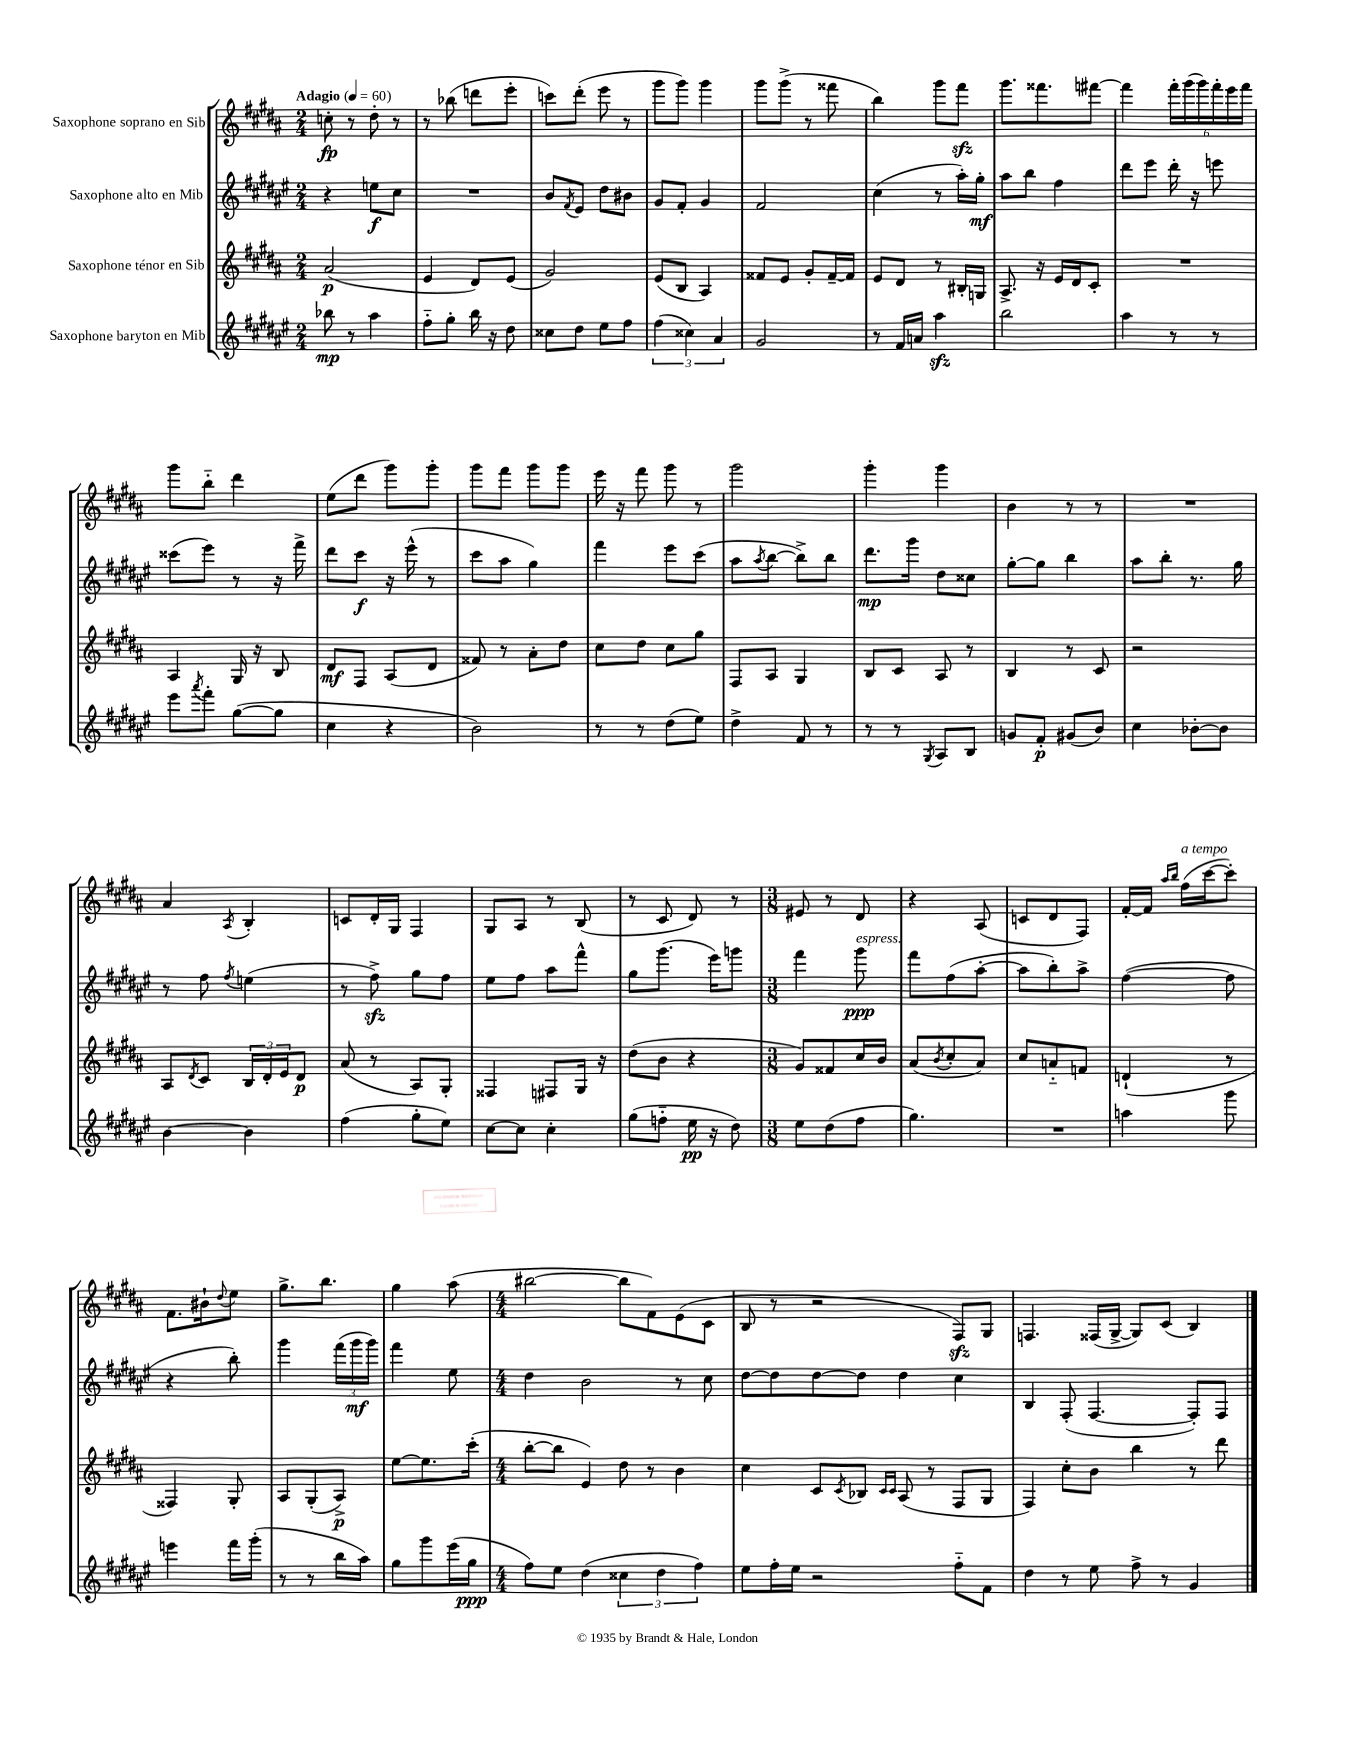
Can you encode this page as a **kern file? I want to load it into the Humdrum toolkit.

**kern	**dynam	**kern	**dynam	**kern	**dynam	**kern	**dynam
*part4	*part4	*part3	*part3	*part2	*part2	*part1	*part1
*staff4	*staff4	*staff3	*staff3	*staff2	*staff2	*staff1	*staff1
*I"Saxophone baryton en Mib	*	*I"Saxophone ténor en Sib	*	*I"Saxophone alto en Mib	*	*I"Saxophone soprano en Sib	*
*clefG2	*	*clefG2	*	*clefG2	*	*clefG2	*
*k[f#c#g#d#a#e#]	*	*k[f#c#g#d#a#]	*	*k[f#c#g#d#a#e#]	*	*k[f#c#g#d#a#]	*
*M2/4	*	*M2/4	*	*M2/4	*	*M2/4	*
*MM60	*	*MM60	*	*MM60	*	*MM60	*
=1	=1	=1	=1	=1	=1	=1	=1
!	!	!	!	!	!	!LO:TX:a:B:t=Adagio	!
8bb-X\	mp	(2a#/	p	4r	.	8ccn'\	fp
8r	.	.	.	.	.	8r	.
4aa#\	.	.	.	8een\L	f	8dd#'\	.
.	.	.	.	8cc#\J	.	8r	.
=2	=2	=2	=2	=2	=2	=2	=2
8ff#\L	.	4e/	.	2r	.	8r	.
8gg#'\J	.	.	.	.	.	(8bb-X\	.
16bb\	.	8d#/L)	.	.	.	8dddn\L	.
16r	.	.	.	.	.	.	.
8dd#\	.	(8e/J	.	.	.	8eee'\J	.
=3	=3	=3	=3	=3	=3	=3	=3
8cc##X\L	.	2g#/)	.	8b/L	.	8cccn\L)	.
.	.	.	.	8qf#/	.	.	.
8dd#\J	.	.	.	8e#/J	.	(8ddd#'\J	.
8ee#\L	.	.	.	8dd#\L	.	8eee\	.
8ff#\J	.	.	.	8b#X\J	.	8r	.
=4	=4	=4	=4	=4	=4	=4	=4
(6ff#\	.	(8e/L	.	8g#/L	.	8ggg#\L	.
.	.	8B/J	.	8f#'/J	.	8ggg#\J)	.
6cc##X\)	.	.	.	.	.	.	.
.	.	4A#/)	.	4g#/	.	4ggg#\	.
6a#/	.	.	.	.	.	.	.
=5	=5	=5	=5	=5	=5	=5	=5
2g#/	.	8f##X/L	.	2f#/	.	8ggg#\L	.
.	.	8e/J	.	.	.	(8ggg#^\J	.
.	.	8g#'/L	.	.	.	8r	.
.	.	[16f##~/L	.	.	.	8fff##X\	.
.	.	16f##/JJ]	.	.	.	.	.
=6	=6	=6	=6	=6	=6	=6	=6
8r	.	8e/L	.	(4cc#\	.	4bb\)	.
16f#/LL	.	8d#/J	.	.	.	.	.
16an/JJ	.	.	.	.	.	.	.
4aa#zz\	.	8r	.	8r	.	8ggg#\L	.
.	.	16B#X'/LL	.	16aa#'\LL)	.	8fff#zz\J	.
.	.	16Gn/JJ	.	16gg#'\JJ	mf	.	.
=7	=7	=7	=7	=7	=7	=7	=7
2bb\	.	8.A#^/	.	8aa#\L	.	8.ggg#\L	.
.	.	.	.	8bb\J	.	.	.
.	.	16r	.	.	.	8.fff##X\	.
.	.	16e/LL	.	4ff#\	.	.	.
.	.	16d#/J	.	.	.	.	.
.	.	8c#'/J	.	.	.	[8fff#X\J	.
=8	=8	=8	=8	=8	=8	=8	=8
4aa#\	.	2r	.	8ddd#\L	.	4fff#\]	.
.	.	.	.	8eee#\J	.	.	.
8r	.	.	.	16ddd#'\	.	24fff#'\LL	.
.	.	.	.	.	.	(24ggg#\	.
.	.	.	.	16r	.	.	.
.	.	.	.	.	.	24ggg#\)	.
8r	.	.	.	8eeen\	.	24fff#'\	.
.	.	.	.	.	.	24eee\	.
.	.	.	.	.	.	24fff#\JJ	.
!!LO:LB:g=z
=9	=9	=9	=9	=9	=9	=9	=9
8eee#\L	.	4A#/	.	(8ccc##X\L	.	8ggg#\L	.
8qaaa#/	.	.	.	.	.	.	.
8fff#'\J	.	.	.	8eee#\J)	.	8bb\J	.
([8gg#\L	.	16G#/	.	8r	.	4ddd#\	.
.	.	16r	.	.	.	.	.
8gg#\J]	.	8B/	.	16r	.	.	.
.	.	.	.	16fff#^\	.	.	.
=10	=10	=10	=10	=10	=10	=10	=10
4cc#\	.	8d#/L	mf	8ddd#\L	.	(8ee\L	.
.	.	8F#/J	.	8ccc#\J	f	8ddd#\J	.
4r	.	(8A#/L	.	16r	.	8ggg#\L)	.
.	.	.	.	(16eee#^^\	.	.	.
.	.	8d#/J	.	8r	.	8ggg#'\J	.
=11	=11	=11	=11	=11	=11	=11	=11
2b\)	.	8f##X/)	.	8ccc#\L	.	8ggg#\L	.
.	.	8r	.	8aa#\J	.	8fff#\J	.
.	.	8a#'\L	.	4gg#\)	.	8ggg#\L	.
.	.	8dd#\J	.	.	.	8ggg#\J	.
=12	=12	=12	=12	=12	=12	=12	=12
8r	.	8cc#\L	.	4fff#\	.	16eee\	.
.	.	.	.	.	.	16r	.
8r	.	8dd#\J	.	.	.	8fff#\	.
(8dd#\L	.	8cc#\L	.	8eee#\L	.	8ggg#\	.
8ee#\J)	.	8gg#\J	.	(8ccc#\J	.	8r	.
=13	=13	=13	=13	=13	=13	=13	=13
4dd#^\	.	8F#/L	.	8aa#\L	.	2ggg#\	.
.	.	.	.	8qaa#/	.	.	.
.	.	8A#/J	.	[8bb\J	.	.	.
8f#/	.	4G#/	.	8bb^\L])	.	.	.
8r	.	.	.	8bb\J	.	.	.
=14	=14	=14	=14	=14	=14	=14	=14
8r	.	8B/L	.	8.ddd#\L	mp	4ggg#'\	.
8r	.	8c#/J	.	.	.	.	.
.	.	.	.	16ggg#\Jk	.	.	.
8qG#/	.	.	.	.	.	.	.
8A#/L	.	8A#/	.	8dd#\L	.	4ggg#\	.
8B/J	.	8r	.	8cc##X\J	.	.	.
=15	=15	=15	=15	=15	=15	=15	=15
8gn/L	.	4B/	.	[8gg#'\L	.	4b\	.
8f#'/J	p	.	.	8gg#\J]	.	.	.
(8g#X/L	.	8r	.	4bb\	.	8r	.
8b/J)	.	8c#/	.	.	.	8r	.
=16	=16	=16	=16	=16	=16	=16	=16
4cc#\	.	2r	.	8aa#\L	.	2r	.
.	.	.	.	8bb'\J	.	.	.
[8b-X'\L	.	.	.	8.r	.	.	.
8b-\J]	.	.	.	.	.	.	.
.	.	.	.	16gg#\	.	.	.
!!LO:LB:g=z
=17	=17	=17	=17	=17	=17	=17	=17
[4b\	.	8A#/L	.	8r	.	4a#/	.
.	.	8qd#/	.	.	.	.	.
.	.	8c#/J	.	8ff#\	.	.	.
.	.	.	.	8qff#/	.	8qA#/	.
4b\]	.	24B/LL	.	(4een\	.	4B'/	.
.	.	24d#'/	.	.	.	.	.
.	.	24e/J	.	.	.	.	.
.	.	8d#/J	p	.	.	.	.
=18	=18	=18	=18	=18	=18	=18	=18
(4ff#\	.	(8a#/	.	8r	.	8cn/L	.
.	.	8r	.	8ff#zz^\)	.	16d#'/L	.
.	.	.	.	.	.	16G#/JJ	.
8gg#'\L	.	8A#/L)	.	8gg#\L	.	4F#/	.
8ee#\J)	.	8G#'/J	.	8ff#\J	.	.	.
=19	=19	=19	=19	=19	=19	=19	=19
[8cc#\L	.	4F##X/	.	8ee#\L	.	8G#/L	.
8cc#\J]	.	.	.	8ff#\J	.	8A#/J	.
4cc#'\	.	8F#X/L	.	8aa#\L	.	8r	.
.	.	16G#/Jk	.	8fff#^^\J	.	(8B/	.
.	.	16r	.	.	.	.	.
=20	=20	=20	=20	=20	=20	=20	=20
(8gg#\L	.	(8dd#\L	.	8gg#\L	.	8r	.
8ffn\J	.	8b\J	.	(8.ggg#\J	.	8c#/	.
16ee#\	pp	4r	.	.	.	8d#/)	.
16r	.	.	.	16eee#\KL)	.	.	.
8dd#\)	.	.	.	8gggn\J	.	8r	.
=21	=21	=21	=21	=21	=21	=21	=21
*M3/8	*	*M3/8	*	*M3/8	*	*M3/8	*
8ee#\L	.	8g#/L)	.	4fff#\	.	8e#X/	.
(8dd#\	.	8f##X/	.	.	.	8r	.
!	!	!	!	!LO:TX:a:i:t=espress.	!	!	!
8ff#\J	.	16cc#/L	.	8ggg#\	ppp	8d#/	.
.	.	16b/JJ	.	.	.	.	.
=22	=22	=22	=22	=22	=22	=22	=22
4.gg#\)	.	(8a#/L	.	8fff#\L	.	4r	.
.	.	8qb/	.	.	.	.	.
.	.	8cc#'/	.	(8ff#\	.	.	.
.	.	8a#/J)	.	[8aa#'\J	.	(8A#/	.
=23	=23	=23	=23	=23	=23	=23	=23
4.r	.	8cc#/L	.	8aa#\L]	.	8cn/L	.
.	.	8an/	.	8bb'\)	.	8d#/	.
.	.	8fn/J	.	8aa#^\J	.	8F#/J)	.
=24	=24	=24	=24	=24	=24	=24	=24
4aan\	.	(4dn`/	.	([4ff#\	.	[16f#'/LL	.
.	.	.	.	.	.	16f#/JJ]	.
.	.	.	.	.	.	16qqaa#/LL	.
.	.	.	.	.	.	16qqbb/JJ	.
!	!	!	!	!	!	!LO:TX:a:i:t=a tempo	!
.	.	.	.	.	.	(16ff#\LL	.
.	.	.	.	.	.	[16ccc#\J	.
8ggg#\	.	8r	.	8ff#\]	.	8ccc#'\J])	.
!!LO:LB:g=z
=25	=25	=25	=25	=25	=25	=25	=25
4eeen\	.	4F##X/)	.	4r	.	8.f#\L	.
.	.	.	.	.	.	16b#X`\k	.
.	.	.	.	.	.	8qqdd#/	.
16fff#\LL	.	8G#'/	.	8bb'\)	.	8ee\J	.
(16ggg#'\JJ	.	.	.	.	.	.	.
=26	=26	=26	=26	=26	=26	=26	=26
8r	.	8A#/L	.	4ggg#\	.	8.gg#^\L	.
8r	.	(8G#'/	.	.	.	.	.
.	.	.	.	.	.	8.bb\J	.
16bb\LL	.	8A#^/J)	p	(24fff#\LL	.	.	.
.	.	.	.	24ggg#\	mf	.	.
16aa#\JJ)	.	.	.	.	.	.	.
.	.	.	.	24ggg#\JJ)	.	.	.
=27	=27	=27	=27	=27	=27	=27	=27
8gg#\L	.	[8ee\L	.	4fff#\	.	4gg#\	.
8ggg#\	.	8.ee\]	.	.	.	.	.
(16eee#\L	.	.	.	8ee#\	.	(8aa#\	.
16gg#\JJ	ppp	(16ccc#'\Jk	.	.	.	.	.
=28	=28	=28	=28	=28	=28	=28	=28
*M4/4	*	*M4/4	*	*M4/4	*	*M4/4	*
8ff#\L)	.	[8bb'\L	.	4dd#\	.	[2bb#X\	.
8ee#\J	.	8bb\J]	.	.	.	.	.
(4dd#\	.	4e/)	.	2b\	.	.	.
6cc##X\	.	8dd#\	.	.	.	8bb#\L]	.
.	.	8r	.	.	.	8f#\)	.
6dd#\	.	.	.	.	.	.	.
.	.	4b\	.	8r	.	(8e\	.
6ff#\)	.	.	.	.	.	.	.
.	.	.	.	8cc#\	.	8c#\J	.
=29	=29	=29	=29	=29	=29	=29	=29
8ee#\L	.	4cc#\	.	[8dd#\L	.	8B/	.
16ff#'\L	.	.	.	8dd#\]	.	8r	.
16ee#\JJ	.	.	.	.	.	.	.
2r	.	8c#/L	.	[8dd#\	.	2r	.
.	.	8qc#/	.	.	.	.	.
.	.	8B-X/J	.	8dd#\J]	.	.	.
.	.	16qqc#/LL	.	.	.	.	.
.	.	16qqc#/JJ	.	.	.	.	.
.	.	(8A#/	.	4dd#\	.	.	.
.	.	8r	.	.	.	.	.
8ff#\L	.	8F#/L	.	4cc#\	.	8F#zz/L)	.
8f#\J	.	8G#/J	.	.	.	8G#/J	.
=30	=30	=30	=30	=30	=30	=30	=30
4dd#\	.	4F#/)	.	4B/	.	4.Fn/	.
8r	.	8cc#'\L	.	(8F#'/	.	.	.
8ee#\	.	8b\J	.	[4.F#/	.	(16F##X/LL	.
.	.	.	.	.	.	[16G#^/JJ	.
8ff#^\	.	4bb\	.	.	.	8G#/L])	.
8r	.	.	.	.	.	(8c#/J	.
4g#/	.	8r	.	8F#'/L])	.	4B/)	.
.	.	8ddd#\	.	8F#/J	.	.	.
==	==	==	==	==	==	==	==
*-	*-	*-	*-	*-	*-	*-	*-
